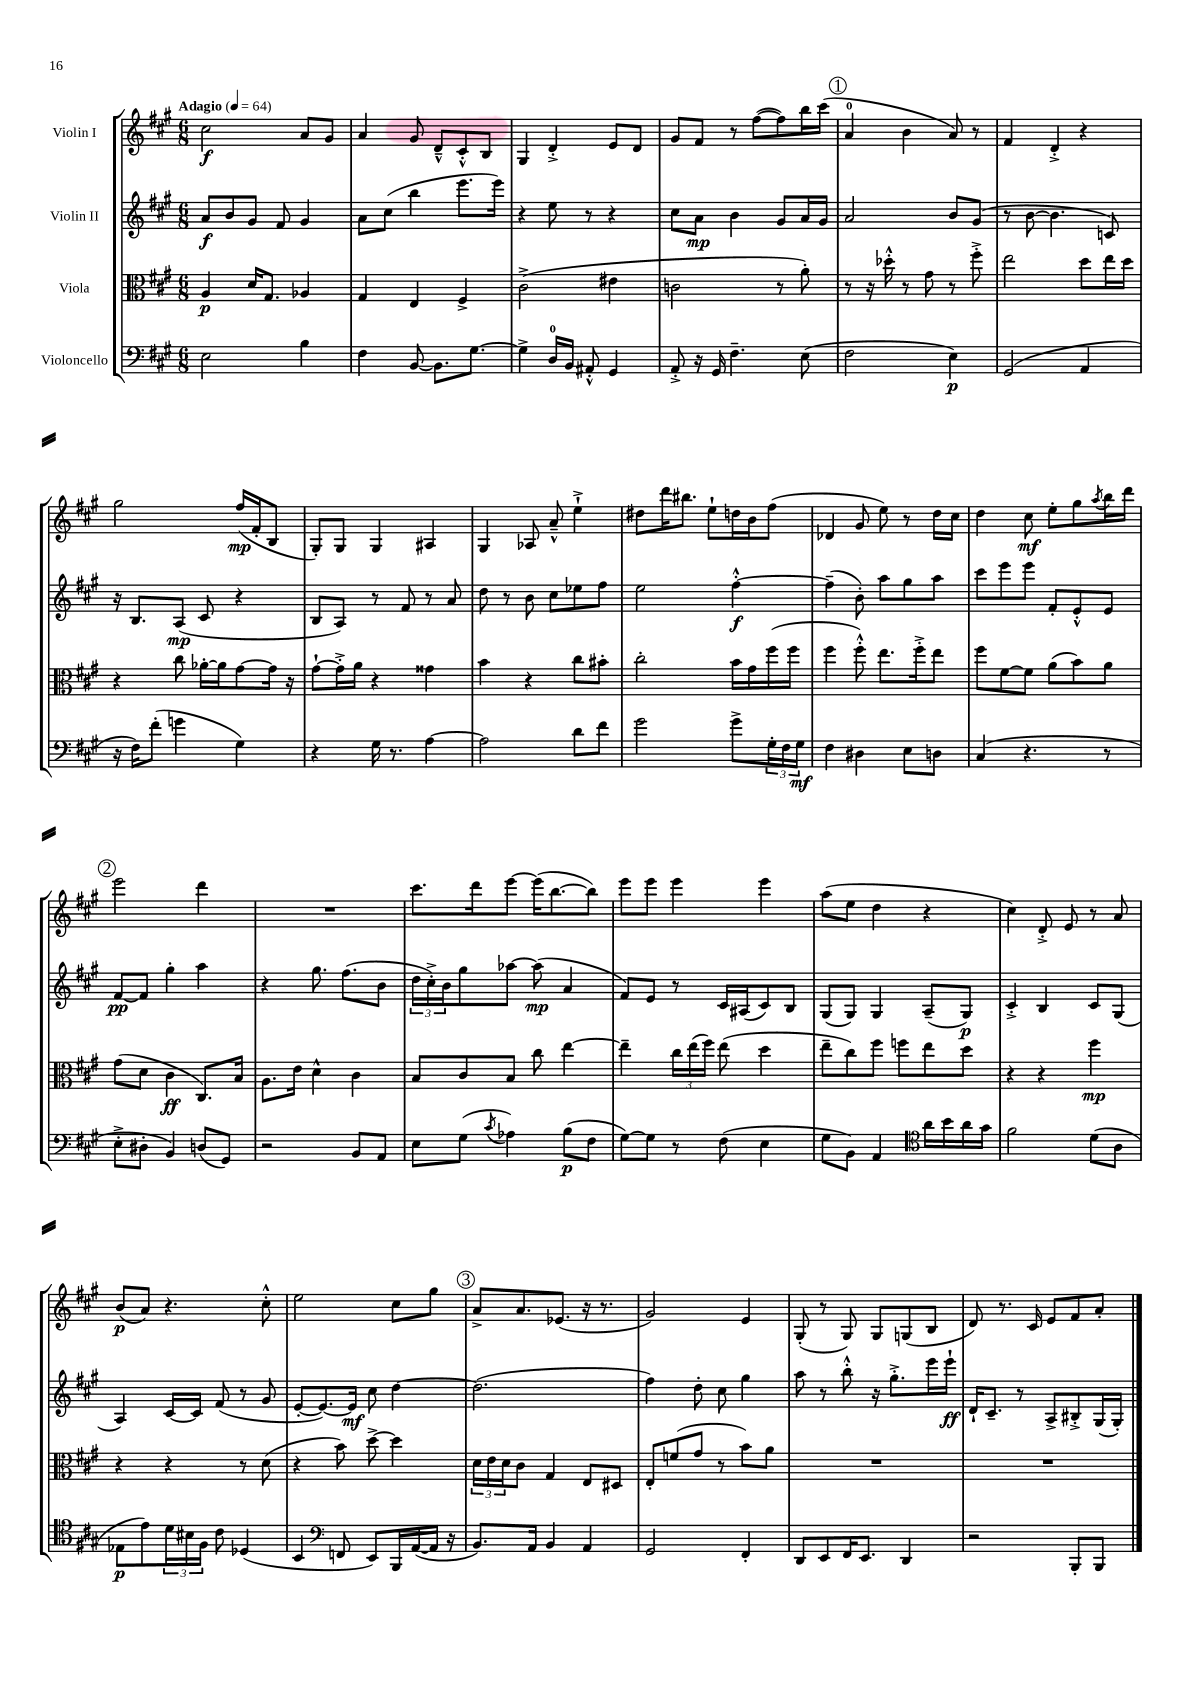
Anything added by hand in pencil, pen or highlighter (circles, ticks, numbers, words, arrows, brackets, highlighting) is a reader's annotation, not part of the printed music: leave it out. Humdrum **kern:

**kern	**dynam	**kern	**dynam	**kern	**dynam	**kern	**dynam
*part4	*part4	*part3	*part3	*part2	*part2	*part1	*part1
*staff4	*staff4	*staff3	*staff3	*staff2	*staff2	*staff1	*staff1
*I"Violoncello	*	*I"Viola	*	*I"Violin II	*	*I"Violin I	*
*clefF4	*	*clefC3	*	*clefG2	*	*clefG2	*
*k[f#c#g#]	*	*k[f#c#g#]	*	*k[f#c#g#]	*	*k[f#c#g#]	*
*M6/8	*	*M6/8	*	*M6/8	*	*M6/8	*
*MM64	*	*MM64	*	*MM64	*	*MM64	*
=1	=1	=1	=1	=1	=1	=1	=1
!	!	!	!	!	!	!LO:TX:a:B:t=Adagio	!
2E\	.	4A/	p	8a/L	f	2cc#\	f
.	.	.	.	8b/	.	.	.
.	.	16d/KL	.	8g#/J	.	.	.
.	.	8.G#/J	.	.	.	.	.
.	.	.	.	8f#/	.	.	.
4B\	.	4A-X/	.	4g#/	.	8a/L	.
.	.	.	.	.	.	8g#/J	.
=2	=2	=2	=2	=2	=2	=2	=2
4F#\	.	4G#/	.	8a\L	.	4a/	.
.	.	.	.	(8cc#\J	.	.	.
[8BB/	.	4E/	.	4bb\	.	8g#/	.
8.BB\L]	.	.	.	.	.	8d~^^/L	.
.	.	4F#^/	.	8.eee\L	.	8c#'^^/	.
[8.G#\J	.	.	.	.	.	.	.
.	.	.	.	.	.	8B/J	.
.	.	.	.	16eee\Jk)	.	.	.
=3	=3	=3	=3	=3	=3	=3	=3
4G#^\]	.	(2c#^\	.	4r	.	4G#/	.
16D/LL	.	.	.	8ee\	.	4d'^/	.
16BB/JJ	.	.	.	.	.	.	.
8AA#X'^^/	.	.	.	8r	.	.	.
4GG#/	.	4e#X\	.	4r	.	8e/L	.
.	.	.	.	.	.	8d/J	.
=4	=4	=4	=4	=4	=4	=4	=4
8AA'^/	.	2cn\	.	8cc#\L	.	8g#/L	.
16r	.	.	.	8a\J	mp	8f#/J	.
16GG#/	.	.	.	.	.	.	.
4.F#~\	.	.	.	4b\	.	8r	.
.	.	.	.	.	.	([8ff#\L	.
.	.	8r	.	8g#/L	.	8ff#\])	.
(8E\	.	8a'\)	.	16a/L	.	16bb\L	.
.	.	.	.	16g#/JJ	.	(16ccc#\JJ	.
!!LO:REH:place=s1:t=1
=5	=5	=5	=5	=5	=5	=5	=5
2F#\	.	8r	.	2a/	.	4a/	.
.	.	16r	.	.	.	.	.
.	.	16dd-X'^^\	.	.	.	.	.
.	.	8r	.	.	.	4b\	.
.	.	8g#\	.	.	.	.	.
4E\)	p	8r	.	8b/L	.	8a/)	.
.	.	8ff#'^\	.	(8g#/J	.	8r	.
=6	=6	=6	=6	=6	=6	=6	=6
(2GG#/	.	2ee\	.	8r	.	4f#/	.
.	.	.	.	[8b\	.	.	.
.	.	.	.	4.b\]	.	4d'^/	.
4AA/	.	8dd\L	.	.	.	4r	.
.	.	16ee\L	.	8cn/)	.	.	.
.	.	16dd\JJ	.	.	.	.	.
!!LO:LB:g=z
=7	=7	=7	=7	=7	=7	=7	=7
16r	.	4r	.	16r	.	2gg#\	.
16F#\KL)	.	.	.	8.B/L	.	.	.
(8f#'\J	.	.	.	.	.	.	.
4gn\	.	8cc#\	.	(8A/J	mp	.	.
.	.	[16a-X'\LL	.	8c#/	.	.	.
.	.	16a-\J]	.	.	.	.	.
4G#\)	.	[8g#\	.	4r	.	(16ff#/LL	mp
.	.	.	.	.	.	16f#'/J	.
.	.	16g#\Jk]	.	.	.	8B/J	.
.	.	16r	.	.	.	.	.
=8	=8	=8	=8	=8	=8	=8	=8
4r	.	[8g#`\L	.	8B/L	.	8G#'/L)	.
.	.	16g#'^\L]	.	8A/J)	.	8G#/J	.
.	.	16a\JJ	.	.	.	.	.
16G#\	.	4r	.	8r	.	4G#/	.
8.r	.	.	.	.	.	.	.
.	.	.	.	8f#/	.	.	.
[4A\	.	4g##X\	.	8r	.	4A#X/	.
.	.	.	.	8a/	.	.	.
=9	=9	=9	=9	=9	=9	=9	=9
2A\]	.	4b\	.	8dd\	.	4G#/	.
.	.	.	.	8r	.	.	.
.	.	4r	.	8b\	.	8A-X/	.
.	.	.	.	8cc#\L	.	8a~^^/	.
8d\L	.	8cc#\L	.	8ee-X\	.	4ee`^\	.
8f#\J	.	8b#X'\J	.	8ff#\J	.	.	.
=10	=10	=10	=10	=10	=10	=10	=10
2g#\	.	2cc#'\	.	2ee\	.	8dd#X\L	.
.	.	.	.	.	.	16ddd\K	.
.	.	.	.	.	.	8.bb#X\J	.
.	.	.	.	.	.	8ee`\L	.
8g#^\L	.	16b\LL	.	[4ff#'^^\	f	16ddn\L	.
.	.	16g#\	.	.	.	16b\J	.
24G#'\L	.	(16ff#\	.	.	.	(8ff#\J	.
24F#\	.	.	.	.	.	.	.
.	.	16ff#\JJ	.	.	.	.	.
24G#\JJ	mf	.	.	.	.	.	.
=11	=11	=11	=11	=11	=11	=11	=11
4F#\	.	4ff#\	.	(4ff#~\]	.	4d-X/	.
4D#X\	.	8ff#'^^\)	.	8b'\)	.	8g#/	.
.	.	8.ee\L	.	8aa\L	.	8ee\)	.
8E\L	.	.	.	8gg#\	.	8r	.
.	.	16ff#'^\k	.	.	.	.	.
8Dn\J	.	8ee\J	.	8aa\J	.	16dd\LL	.
.	.	.	.	.	.	16cc#\JJ	.
=12	=12	=12	=12	=12	=12	=12	=12
(4C#/	.	8ff#\L	.	8ccc#\L	.	4dd\	.
.	.	[8f#\	.	8eee\	.	.	.
4.r	.	8f#\J]	.	8eee\J	.	8cc#\	mf
.	.	(8a\L	.	8f#'/L	.	8ee'\L	.
.	.	8b\)	.	8e'^^/	.	8gg#\	.
.	.	.	.	.	.	8qaa/	.
8r	.	8a\J	.	8e/J	.	16bb\L	.
.	.	.	.	.	.	16ddd\JJ	.
!!LO:LB:g=z
!!LO:REH:place=s1:t=2
=13	=13	=13	=13	=13	=13	=13	=13
8E'^\L	.	(8g#\L	.	[8f#/L	pp	2eee\	.
8D#X'\J	.	8d\J	.	8f#/J]	.	.	.
4BB/)	.	4c#\	ff	4gg#'\	.	.	.
(8Dn/L	.	8.C#/L)	.	4aa\	.	4ddd\	.
8GG#/J)	.	.	.	.	.	.	.
.	.	16B/Jk	.	.	.	.	.
=14	=14	=14	=14	=14	=14	=14	=14
2r	.	8.A\L	.	4r	.	2.r	.
.	.	16e\Jk	.	.	.	.	.
.	.	4d^^\	.	8.gg#\	.	.	.
.	.	.	.	(8.ff#\L	.	.	.
8BB/L	.	4c#\	.	.	.	.	.
8AA/J	.	.	.	8b\J	.	.	.
=15	=15	=15	=15	=15	=15	=15	=15
8E\L	.	8B/L	.	24dd\LL	.	8.ccc#\L	.
.	.	.	.	24cc#'^\)	.	.	.
.	.	.	.	24b\J	.	.	.
(8G#\J	.	8c#/	.	8gg#\	.	.	.
.	.	.	.	.	.	16ddd\k	.
8qc#/	.	.	.	.	.	.	.
4A-X\)	.	8B/J	.	[8aa-X\J	.	[8eee\J	.
.	.	8cc#\	.	(8aa-\]	mp	(16eee\KL]	.
.	.	.	.	.	.	[8.bb\	.
(8B\L	p	[4ee\	.	4a/	.	.	.
8F#\J	.	.	.	.	.	8bb\J])	.
=16	=16	=16	=16	=16	=16	=16	=16
[8G#\L)	.	4ee~\]	.	8f#/L)	.	8eee\L	.
8G#\J]	.	.	.	8e/J	.	8eee\J	.
8r	.	24cc#\LL	.	8r	.	4eee\	.
.	.	(24ee\	.	.	.	.	.
.	.	24ff#\JJ)	.	.	.	.	.
(8F#\	.	(8ee\	.	16c#/LL	.	.	.
.	.	.	.	(16A#X/J	.	.	.
4E\	.	4dd\	.	8c#/)	.	4eee\	.
.	.	.	.	8B/J	.	.	.
=17	=17	=17	=17	=17	=17	=17	=17
8G#\L	.	8ee~\L	.	(8G#/L	.	(8aa\L	.
8BB\J)	.	8cc#\)	.	8G#/J)	.	8ee\J	.
4AA/	.	8ff#\J	.	4G#/	.	4dd\	.
.	.	8ffn\L	.	.	.	.	.
*clefC4	*	*	*	*	*	*	*
16a\LL	.	8ee\	.	(8A~/L	.	4r	.
16b\	.	.	.	.	.	.	.
16a\	.	8dd\J	.	8G#/J)	p	.	.
16g#\JJ	.	.	.	.	.	.	.
=18	=18	=18	=18	=18	=18	=18	=18
2f#\	.	4r	.	4c#'^/	.	4cc#\)	.
.	.	4r	.	4B/	.	8d'^/	.
.	.	.	.	.	.	8e/	.
(8d\L	.	4ff#\	mp	8c#/L	.	8r	.
8A\J	.	.	.	(8G#/J	.	8a/	.
!!LO:LB:g=z
=19	=19	=19	=19	=19	=19	=19	=19
8E-X\L	p	4r	.	4A/)	.	(8b/L	p
8e\)	.	.	.	.	.	8a/J)	.
24d\L	.	4r	.	[16c#/LL	.	4.r	.
24B#X\	.	.	.	.	.	.	.
.	.	.	.	16c#/JJ]	.	.	.
24F#\JJ	.	.	.	.	.	.	.
8c#\	.	.	.	(8f#/	.	.	.
(4D-X/	.	8r	.	8r	.	.	.
.	.	(8d\	.	8g#/	.	8cc#'^^\	.
=20	=20	=20	=20	=20	=20	=20	=20
4BB/	.	4r	.	[8e'/L	.	2ee\	.
.	.	.	.	8.e/_)	.	.	.
*clefF4	*	*	*	*	*	*	*
8FFn/	.	8b\)	.	.	.	.	.
.	.	.	.	16e/Jk]	mf	.	.
8EE/L)	.	[8dd^\	.	8cc#\	.	.	.
16BBB/L	.	4dd\]	.	[4dd\	.	8cc#\L	.
([16AA/	.	.	.	.	.	.	.
16AA/JJ]	.	.	.	.	.	8gg#\J	.
16r	.	.	.	.	.	.	.
!!LO:REH:place=s1:t=3
=21	=21	=21	=21	=21	=21	=21	=21
8.BB/L)	.	24d\LL	.	(2.dd\]	.	8a^/L	.
.	.	24e\	.	.	.	.	.
.	.	24d\J	.	.	.	.	.
.	.	8c#\J	.	.	.	8.a/	.
16AA/Jk	.	.	.	.	.	.	.
4BB/	.	4G#/	.	.	.	.	.
.	.	.	.	.	.	(8.e-X/J	.
4AA/	.	8E/L	.	.	.	16r	.
.	.	.	.	.	.	8.r	.
.	.	8D#X/J	.	.	.	.	.
=22	=22	=22	=22	=22	=22	=22	=22
2GG#/	.	8E'/L	.	4ff#\)	.	2g#/)	.
.	.	(8fn/	.	.	.	.	.
.	.	8g#/J	.	8dd'\	.	.	.
.	.	8r	.	8cc#\	.	.	.
4FF#'/	.	8b\L)	.	4gg#\	.	4e/	.
.	.	8a\J	.	.	.	.	.
=23	=23	=23	=23	=23	=23	=23	=23
8DD/L	.	2.r	.	8aa\	.	(8G#'/	.
8EE/	.	.	.	8r	.	8r	.
16FF#/K	.	.	.	8bb'^^\	.	8G#/)	.
8.EE/J	.	.	.	.	.	.	.
.	.	.	.	16r	.	8G#/L	.
.	.	.	.	8.gg#'^\L	.	.	.
4DD/	.	.	.	.	.	(8Gn/	.
.	.	.	.	16eee\L	.	8B/J	.
.	.	.	.	16eee`\JJ	ff	.	.
=24	=24	=24	=24	=24	=24	=24	=24
2r	.	2.r	.	16d`/KL	.	8d/)	.
.	.	.	.	8.c#~/J	.	.	.
.	.	.	.	.	.	8.r	.
.	.	.	.	8r	.	.	.
.	.	.	.	.	.	16c#/	.
.	.	.	.	8A^/L	.	8e/L	.
8BBB'/L	.	.	.	8B#X'^/	.	8f#/	.
8BBB/J	.	.	.	(16G#/L	.	8a'/J	.
.	.	.	.	16G#'/JJ)	.	.	.
==	==	==	==	==	==	==	==
*-	*-	*-	*-	*-	*-	*-	*-
